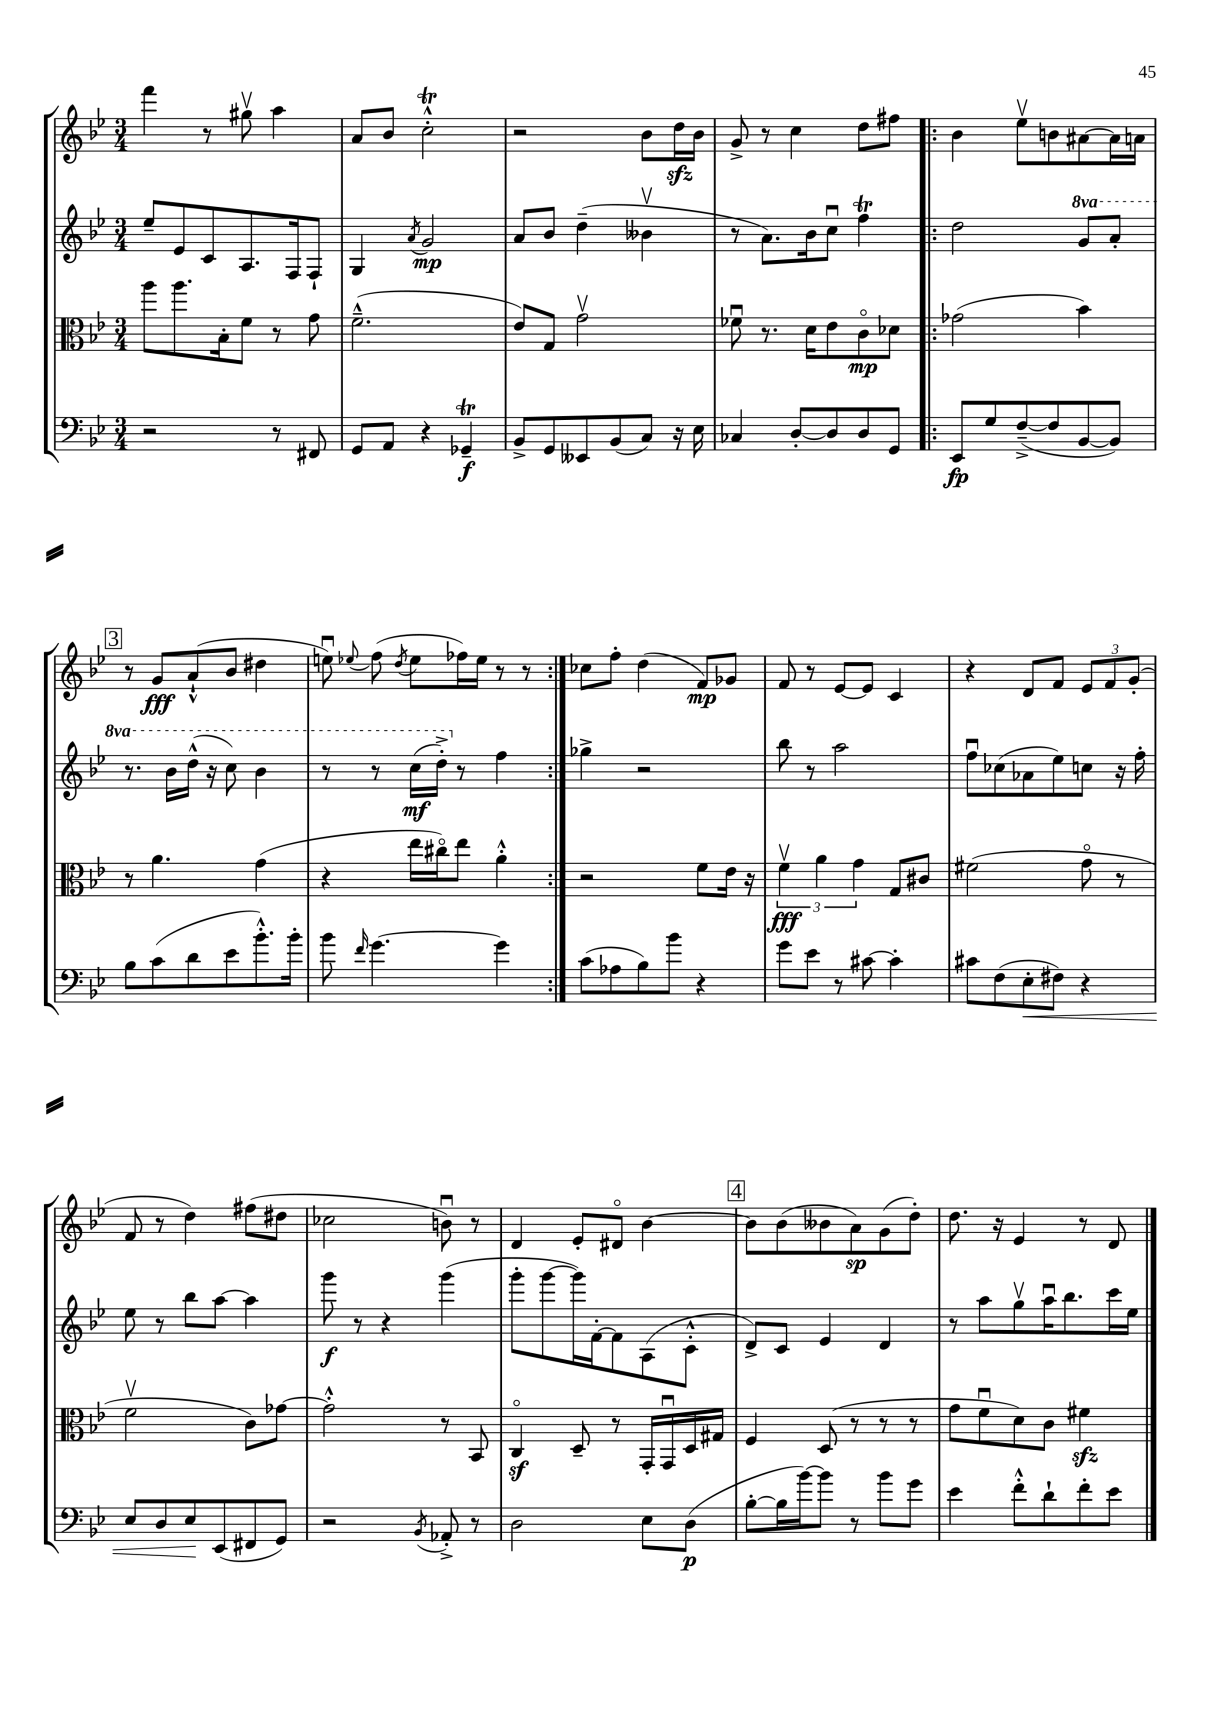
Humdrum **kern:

**kern	**dynam	**kern	**dynam	**kern	**dynam	**kern	**dynam
*part4	*part4	*part3	*part3	*part2	*part2	*part1	*part1
*staff4	*staff4	*staff3	*staff3	*staff2	*staff2	*staff1	*staff1
*clefF4	*	*clefC3	*	*clefG2	*	*clefG2	*
*k[b-e-]	*	*k[b-e-]	*	*k[b-e-]	*	*k[b-e-]	*
*M3/4	*	*M3/4	*	*M3/4	*	*M3/4	*
=16	=16	=16	=16	=16	=16	=16	=16
2r	.	8aa\L	.	8ee-~/L	.	4fff\	.
.	.	8.aa\	.	8e-/	.	.	.
.	.	.	.	8c/	.	8r	.
.	.	16B-'\k	.	.	.	.	.
.	.	8f\J	.	8.A/	.	8gg#Xv\	.
8r	.	8r	.	.	.	4aa\	.
.	.	.	.	16F/k	.	.	.
8FF#X/	.	8g\	.	8F`/J	.	.	.
=17	=17	=17	=17	=17	=17	=17	=17
8GG/L	.	(2.f~^^\	.	4G/	.	8a/L	.
8AA/J	.	.	.	.	.	8b-/J	.
.	.	.	.	8qa/	.	.	.
4r	.	.	.	2g/	mp	2ccT'^^\	.
4GG-XT~/	f	.	.	.	.	.	.
=18	=18	=18	=18	=18	=18	=18	=18
8BB-^/L	.	8e-/L)	.	8a/L	.	2r	.
8GG/	.	8G/J	.	8b-/J	.	.	.
8EE--X/	.	2gv\	.	(4dd~\	.	.	.
(8BB-/	.	.	.	.	.	.	.
8C/J)	.	.	.	4b--Xv\	.	8b-\L	.
16r	.	.	.	.	.	16ddzz\L	.
16E-\	.	.	.	.	.	16b-\JJ	.
=19	=19	=19	=19	=19	=19	=19	=19
4C-X/	.	8f-Xu\	.	8r	.	8g^/	.
.	.	8.r	.	8.a\L)	.	8r	.
[8D'/L	.	.	.	.	.	4cc\	.
.	.	16d\KL	.	16b-\k	.	.	.
8D/]	.	8e-\	.	8ccu\J	.	.	.
8D/	.	8c\	mp	4ffT\	.	8dd\L	.
8GG/J	.	8d-X\J	.	.	.	8ff#X\J	.
=20!|:	=20!|:	=20!|:	=20!|:	=20!|:	=20!|:	=20!|:	=20!|:
8EE-/L	fp	(2g-X\	.	2dd\	.	4b-\	.
8G/	.	.	.	.	.	.	.
([8F~^/	.	.	.	.	.	8ee-v\L	.
8F/]	.	.	.	.	.	8bn\	.
*	*	*	*	*8va	*	*	*
[8BB-/	.	4b-\)	.	8gg/L	.	[8a#X\	.
8BB-/J])	.	.	.	8aa'/J	.	16a#\L]	.
.	.	.	.	.	.	16an\JJ	.
!!LO:LB:g=z
!!LO:REH:place=s1:t=3
=21	=21	=21	=21	=21	=21	=21	=21
8B-\L	.	8r	.	8.r	.	8r	.
(8c\	.	4.a\	.	.	.	8g/L	fff
.	.	.	.	16bb-\LL	.	.	.
8d\	.	.	.	(16ddd^^\JJ	.	(8a`^^/	.
.	.	.	.	16r	.	.	.
8e-\	.	.	.	8ccc\)	.	8b-/J	.
8.b-'^^\)	.	(4g\	.	4bb-\	.	4dd#X\	.
16b-'\Jk	.	.	.	.	.	.	.
=22	=22	=22	=22	=22	=22	=22	=22
8b-\	.	4r	.	8r	.	8eenu\)	.
16qqf/	.	.	.	.	.	8qqee-X/	.
[4.g\	.	.	.	8r	.	(8ff\	.
.	.	.	.	.	.	8qdd/	.
.	.	16ee-\LL	.	(16ccc\LL	mf	8ee-\L	.
.	.	16cc#X\J)	.	16ddd'^\JJ)	.	.	.
*	*	*	*	*X8va	*	*	*
.	.	8ee-\J	.	8r	.	16ff-X\L)	.
.	.	.	.	.	.	16ee-\JJ	.
4g\]	.	4a'^^\	.	4ff\	.	8r	.
.	.	.	.	.	.	8r	.
=23:|!	=23:|!	=23:|!	=23:|!	=23:|!	=23:|!	=23:|!	=23:|!
(8c\L	.	2r	.	4gg-X^\	.	8cc-X\L	.
8A-X\	.	.	.	.	.	8ff'\J	.
8B-\)	.	.	.	2r	.	(4dd\	.
8b-\J	.	.	.	.	.	.	.
4r	.	8f\L	.	.	.	8f/L)	mp
.	.	16e-\Jk	.	.	.	8g-X/J	.
.	.	16r	.	.	.	.	.
=24	=24	=24	=24	=24	=24	=24	=24
8g\L	.	6fv\	fff	8bb-\	.	8f/	.
8e-\J	.	.	.	8r	.	8r	.
.	.	6a\	.	.	.	.	.
8r	.	.	.	2aa\	.	[8e-/L	.
.	.	6g\	.	.	.	.	.
[8c#X\	.	.	.	.	.	8e-/J]	.
4c#'\]	.	8G/L	.	.	.	4c/	.
.	.	8c#X/J	.	.	.	.	.
=25	=25	=25	=25	=25	=25	=25	=25
8c#X\L	.	(2f#X\	.	8ffu\L	.	4r	.
(8F\	.	.	.	(8cc-X\	.	.	.
!	!LO:HP:b	!	!	!	!	!	!
8E-'\	<	.	.	8a-X\	.	8d/L	.
8F#X\J)	.	.	.	8ee-\)	.	8f/J	.
4r	.	8g\	.	8ccn\J	.	12e-/L	.
.	.	.	.	.	.	12f/	.
.	.	8r	.	16r	.	.	.
.	.	.	.	.	.	(12g'/J	.
.	.	.	.	16ff'\	.	.	.
!!LO:LB:g=z
=26	=26	=26	=26	=26	=26	=26	=26
8E-/L	.	2fv\	.	8ee-\	.	8f/	.
8D/	.	.	.	8r	.	8r	.
8E-/	.	.	.	8bb-\L	.	4dd\)	.
(8EE-/	[	.	.	[8aa\J	.	.	.
8FF#X/	.	8c\L)	.	4aa\]	.	(8ff#X\L	.
8GG/J)	.	[8g-X\J	.	.	.	8dd#X\J	.
=27	=27	=27	=27	=27	=27	=27	=27
2r	.	2g-'^^\]	.	8ggg\	f	2cc-X\	.
.	.	.	.	8r	.	.	.
.	.	.	.	4r	.	.	.
8qBB-/	.	.	.	.	.	.	.
8AA-X'^/	.	8r	.	(4ggg\	.	8bnu\)	.
8r	.	8BB-/	.	.	.	8r	.
=28	=28	=28	=28	=28	=28	=28	=28
2D\	.	4Cz/	.	8ggg'\L	.	4d/	.
.	.	.	.	[8ggg\	.	.	.
.	.	8D~/	.	16ggg\L])	.	8e-'/L	.
.	.	.	.	[16f'\J	.	.	.
.	.	8r	.	8f\]	.	8d#X/J	.
8E-\L	.	16GG'/LL	.	(8A\	.	[4b-\	.
.	.	16GGu/	.	.	.	.	.
(8D\J	p	16D/	.	8c'^^\J	.	.	.
.	.	16G#X/JJ	.	.	.	.	.
!!LO:REH:place=s1:t=4
=29	=29	=29	=29	=29	=29	=29	=29
[8B-'\L	.	4F/	.	8d^/L)	.	8b-\L]	.
16B-\L]	.	.	.	8c/J	.	(8b-\	.
[16b-\J)	.	.	.	.	.	.	.
8b-\J]	.	(8D/	.	4e-/	.	8b--X\	.
8r	.	8r	.	.	.	8a\)	sp
8b-\L	.	8r	.	4d/	.	(8g\	.
8g\J	.	8r	.	.	.	8dd'\J)	.
=30	=30	=30	=30	=30	=30	=30	=30
4e-\	.	8g\L	.	8r	.	8.dd\	.
.	.	8fu\	.	8aa\L	.	.	.
.	.	.	.	.	.	16r	.
8f'^^\L	.	8d\)	.	8ggv\	.	4e-/	.
8d`\	.	8c\J	.	16aau\K	.	.	.
.	.	.	.	8.bb-\	.	.	.
8f'\	.	4f#Xzz\	.	.	.	8r	.
8e-\J	.	.	.	16ccc\L	.	8d/	.
.	.	.	.	16ee-\JJ	.	.	.
==	==	==	==	==	==	==	==
*-	*-	*-	*-	*-	*-	*-	*-
